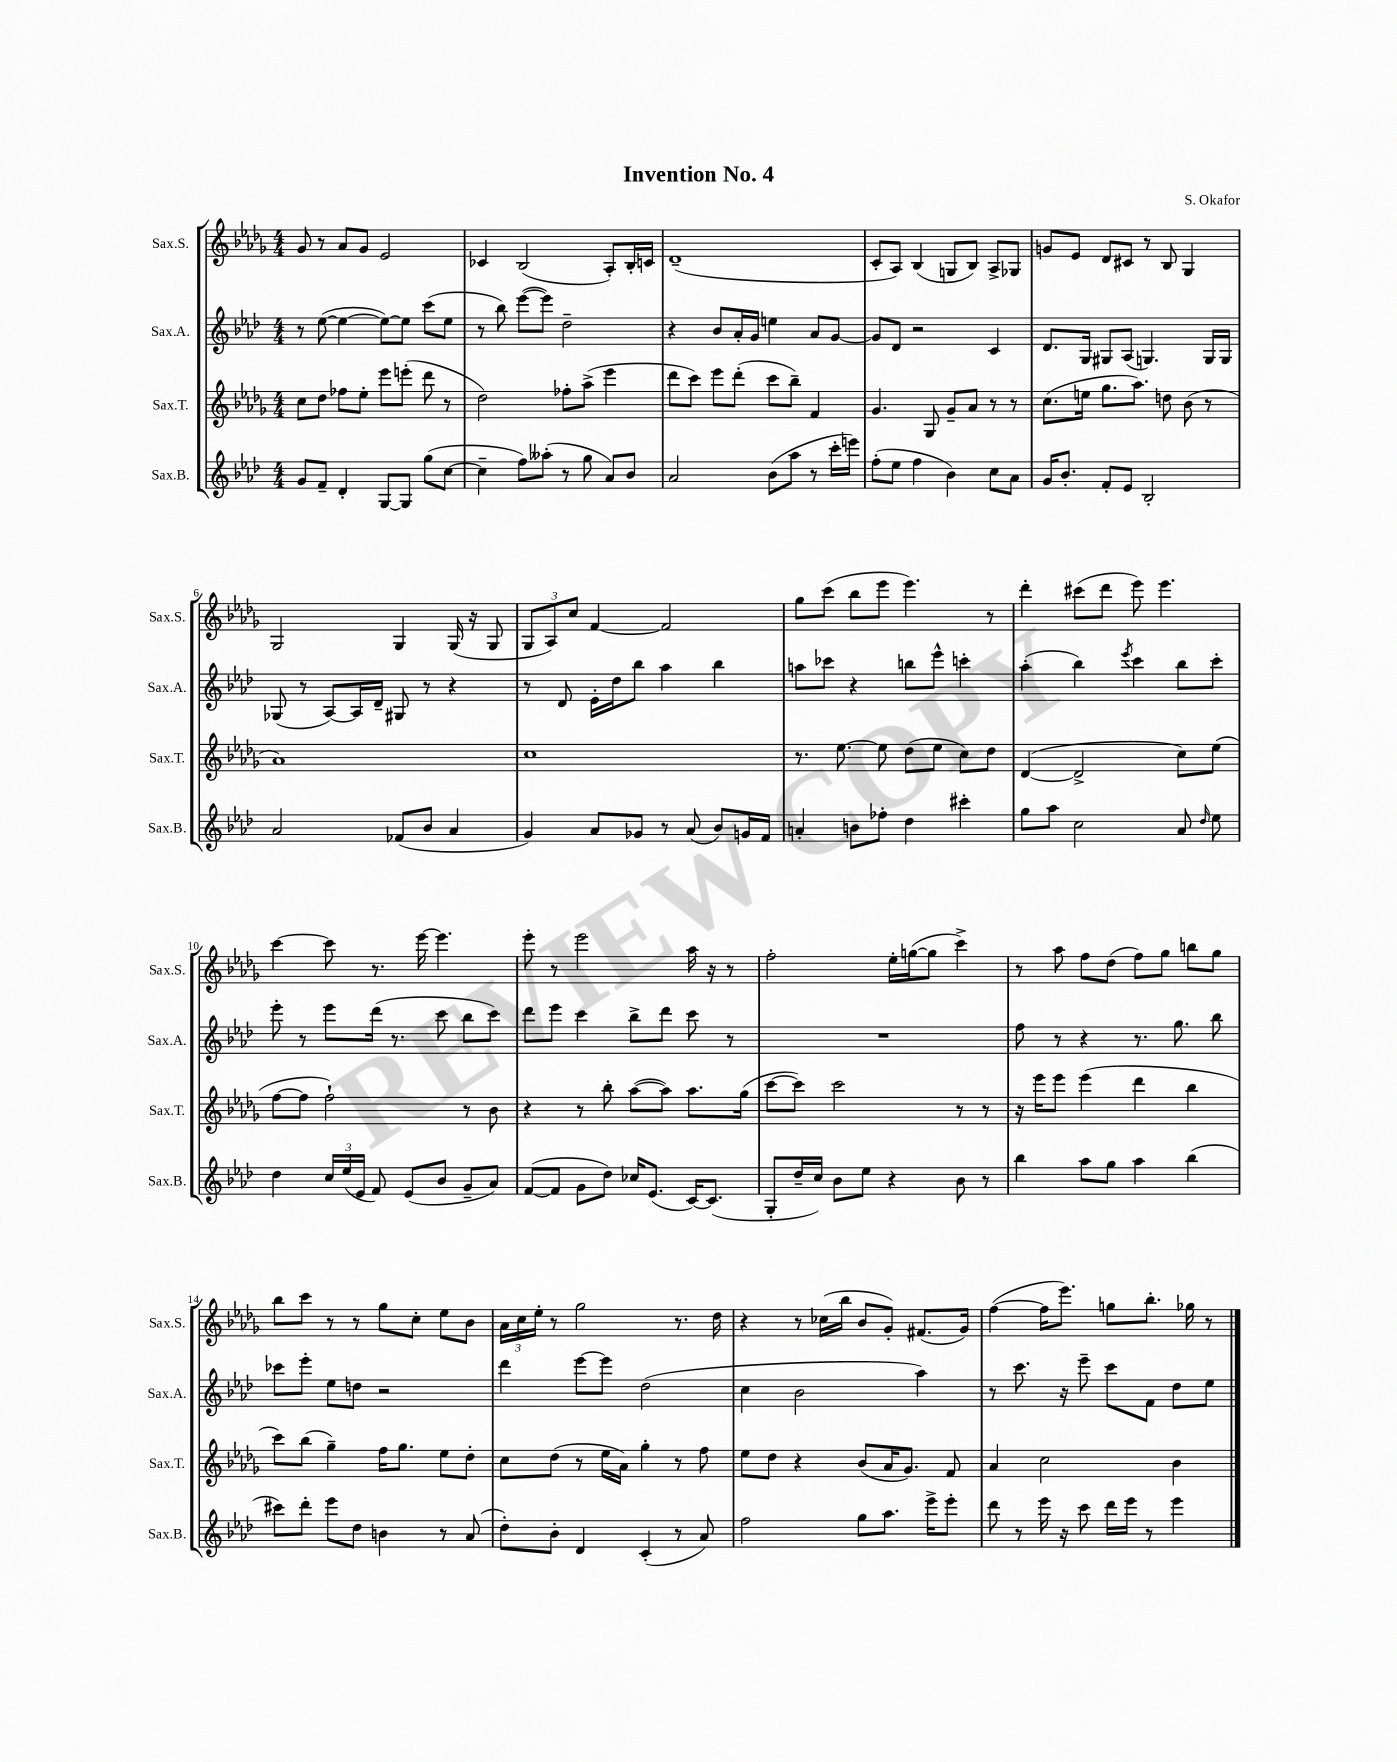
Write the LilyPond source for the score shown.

\header { title = "Invention No. 4" composer = "S. Okafor" }
<<
\new StaffGroup <<
\new Staff = "s0" \with { instrumentName = "Sax.S." shortInstrumentName = "Sax.S." } {
    \clef treble \key des \major \numericTimeSignature \time 4/4
    \autoBeamOff ges'8 r8 aes'8[ ges'8] ees'2 |
    ces'4 bes2( aes8[-.) bes16-. c'16] |
    des'1--( |
    c'8[-. aes8]) bes4( g8[ bes8]) aes8[-> ges8] |
    g'8[ ees'8] des'8[ cis'8] r8 bes8 ges4 |
    ges2 ges4 ges16( r16 ges8 |
    \tuplet 3/2 { ges8[ aes8) c''8] } f'4~ f'2 |
    ges''8[ c'''8]( bes''8[ ees'''8] ees'''4.) r8 |
    des'''4-. cis'''8[( des'''8] ees'''8) ees'''4. |
    c'''4~ c'''8 r8. ees'''16~ ees'''4. |
    ees'''8-. r8 ees'''2 aes''16 r16 r8 |
    f''2-. ees''16[-. g''16~( g''8] c'''4->) |
    r8 aes''8 f''8[ des''8]( f''8[) ges''8] b''8[ ges''8] |
    bes''8[ c'''8] r8 r8 ges''8[ c''8]-. ees''8[ bes'8] |
    \tuplet 3/2 { aes'16[ c''16 ees''16]-. } r8 ges''2 r8. des''16 |
    r4 r8 ces''16[( bes''16] bes'8[ ges'8]-.) fis'8.[( ges'16]) |
    f''4~( f''16[ ees'''8.]) g''8[ bes''8.]-. ges''16 r8 \bar "|." |
}
\new Staff = "s1" \with { instrumentName = "Sax.A." shortInstrumentName = "Sax.A." } {
    \clef treble \key aes \major \numericTimeSignature \time 4/4
    \autoBeamOff r8 ees''8~( ees''4~ ees''8[~) ees''8] c'''8[( ees''8] |
    r8 bes''8) ees'''8[~( ees'''8]) des''2-- |
    r4 bes'8[ aes'16-. g'16] e''4 aes'8[ g'8]~ |
    g'8[ des'8] r2 c'4 |
    des'8.[ g16] gis8[ aes8]( g4.) g16[ g16] |
    ges8( r8 aes8[~) aes16 des'16]-- gis8 r8 r4 |
    r8 des'8 ees'16[-. des''16 bes''8] aes''4 bes''4 |
    a''8[ ces'''8] r4 b''8[ ees'''8]-^ c'''4-. |
    aes''4-.( bes''4) \acciaccatura { ees'''8 } c'''4 bes''8[ c'''8]-. |
    ees'''8-. r8 ees'''8[ des'''16]( r8. c'''8 bes''8[ c'''8]) |
    des'''8[ ees'''8] c'''4 bes''8[-> des'''8] c'''8 r8 |
    R1 |
    f''8 r8 r4 r8. g''8. bes''8 |
    ces'''8[ ees'''8]-. ees''8[ d''8] r2 |
    des'''4 ees'''8[~ ees'''8] des''2( |
    c''4 bes'2 aes''4) |
    r8 c'''8. r16 ees'''8-- c'''8[ f'8] des''8[ ees''8] \bar "|." |
}
\new Staff = "s2" \with { instrumentName = "Sax.T." shortInstrumentName = "Sax.T." } {
    \clef treble \key des \major \numericTimeSignature \time 4/4
    \autoBeamOff c''8[ des''8] fes''8[ ees''8]-. ees'''8[ e'''8]-.( des'''8 r8 |
    des''2) fes''8[-. aes''8]->( ees'''4 |
    des'''8[ c'''8]) ees'''8[ des'''8]-.( c'''8[ bes''8]--) f'4 |
    ges'4. ges8 ges'8[-- aes'8] r8 r8 |
    c''8.[( e''16] ges''8.[ aes''8.]) d''8 bes'8( r8 |
    aes'1) |
    c''1 |
    r8. ees''8.~ ees''8 des''8[( ees''8] c''8[) des''8] |
    des'4~( des'2-> c''8[) ees''8]( |
    f''8[~ f''8] f''2-!) r8 bes'8 |
    r4 r8 bes''8-. aes''8[~( aes''8]) aes''8.[ ges''16]( |
    c'''8[~ c'''8]) c'''2 r8 r8 |
    r16 ees'''16[ ees'''8] ees'''4( des'''4 bes''4 |
    c'''8[) bes''8]( ges''4--) f''16[ ges''8.] ees''8[ des''8]-. |
    c''8[ des''8]( r8 ees''16[ aes'16]) ges''4-. r8 f''8 |
    ees''8[ des''8] r4 bes'8[( aes'16 ges'8.]) f'8 |
    aes'4 c''2 bes'4 \bar "|." |
}
\new Staff = "s3" \with { instrumentName = "Sax.B." shortInstrumentName = "Sax.B." } {
    \clef treble \key aes \major \numericTimeSignature \time 4/4
    \autoBeamOff g'8[ f'8]-- des'4-. g8[~ g8] g''8[( c''8]~ |
    c''4-- f''8[) aeses''8]-.( r8 g''8 aes'8[) bes'8] |
    aes'2 bes'8[( aes''8] r8 c'''16[-. e'''16]) |
    f''8[-.( ees''8] f''4 bes'4) c''8[ aes'8] |
    g'16[ bes'8.]-. f'8[-. ees'8] bes2-. |
    aes'2 fes'8[( bes'8] aes'4 |
    g'4) aes'8[ ges'8] r8 aes'8( bes'8[) g'16 f'16] |
    a'4-. b'8[ fes''8]-. des''4 cis'''4-. |
    g''8[ aes''8] c''2 aes'8 \grace { des''16 } ees''8 |
    des''4 \tuplet 3/2 { c''16[ ees''16( ees'16] } f'8) ees'8[( bes'8] g'8[-- aes'8]) |
    f'8[~( f'8] g'8[ des''8]) ces''16[ ees'8.]( c'16[~) c'8.]( |
    g8[-. des''16-- c''16]) bes'8[ ees''8] r4 bes'8 r8 |
    bes''4 aes''8[ g''8] aes''4 bes''4( |
    cis'''8[) des'''8]-. ees'''8[ des''8] b'4 r8 aes'8( |
    des''8[-.) bes'8]-. des'4 c'4-.( r8 aes'8) |
    f''2 g''8[ aes''8.] ees'''16[-> ees'''8]-. |
    des'''8 r8 ees'''16 r16 c'''8 des'''16[ ees'''16] r8 ees'''4 \bar "|." |
}
>>
>>
